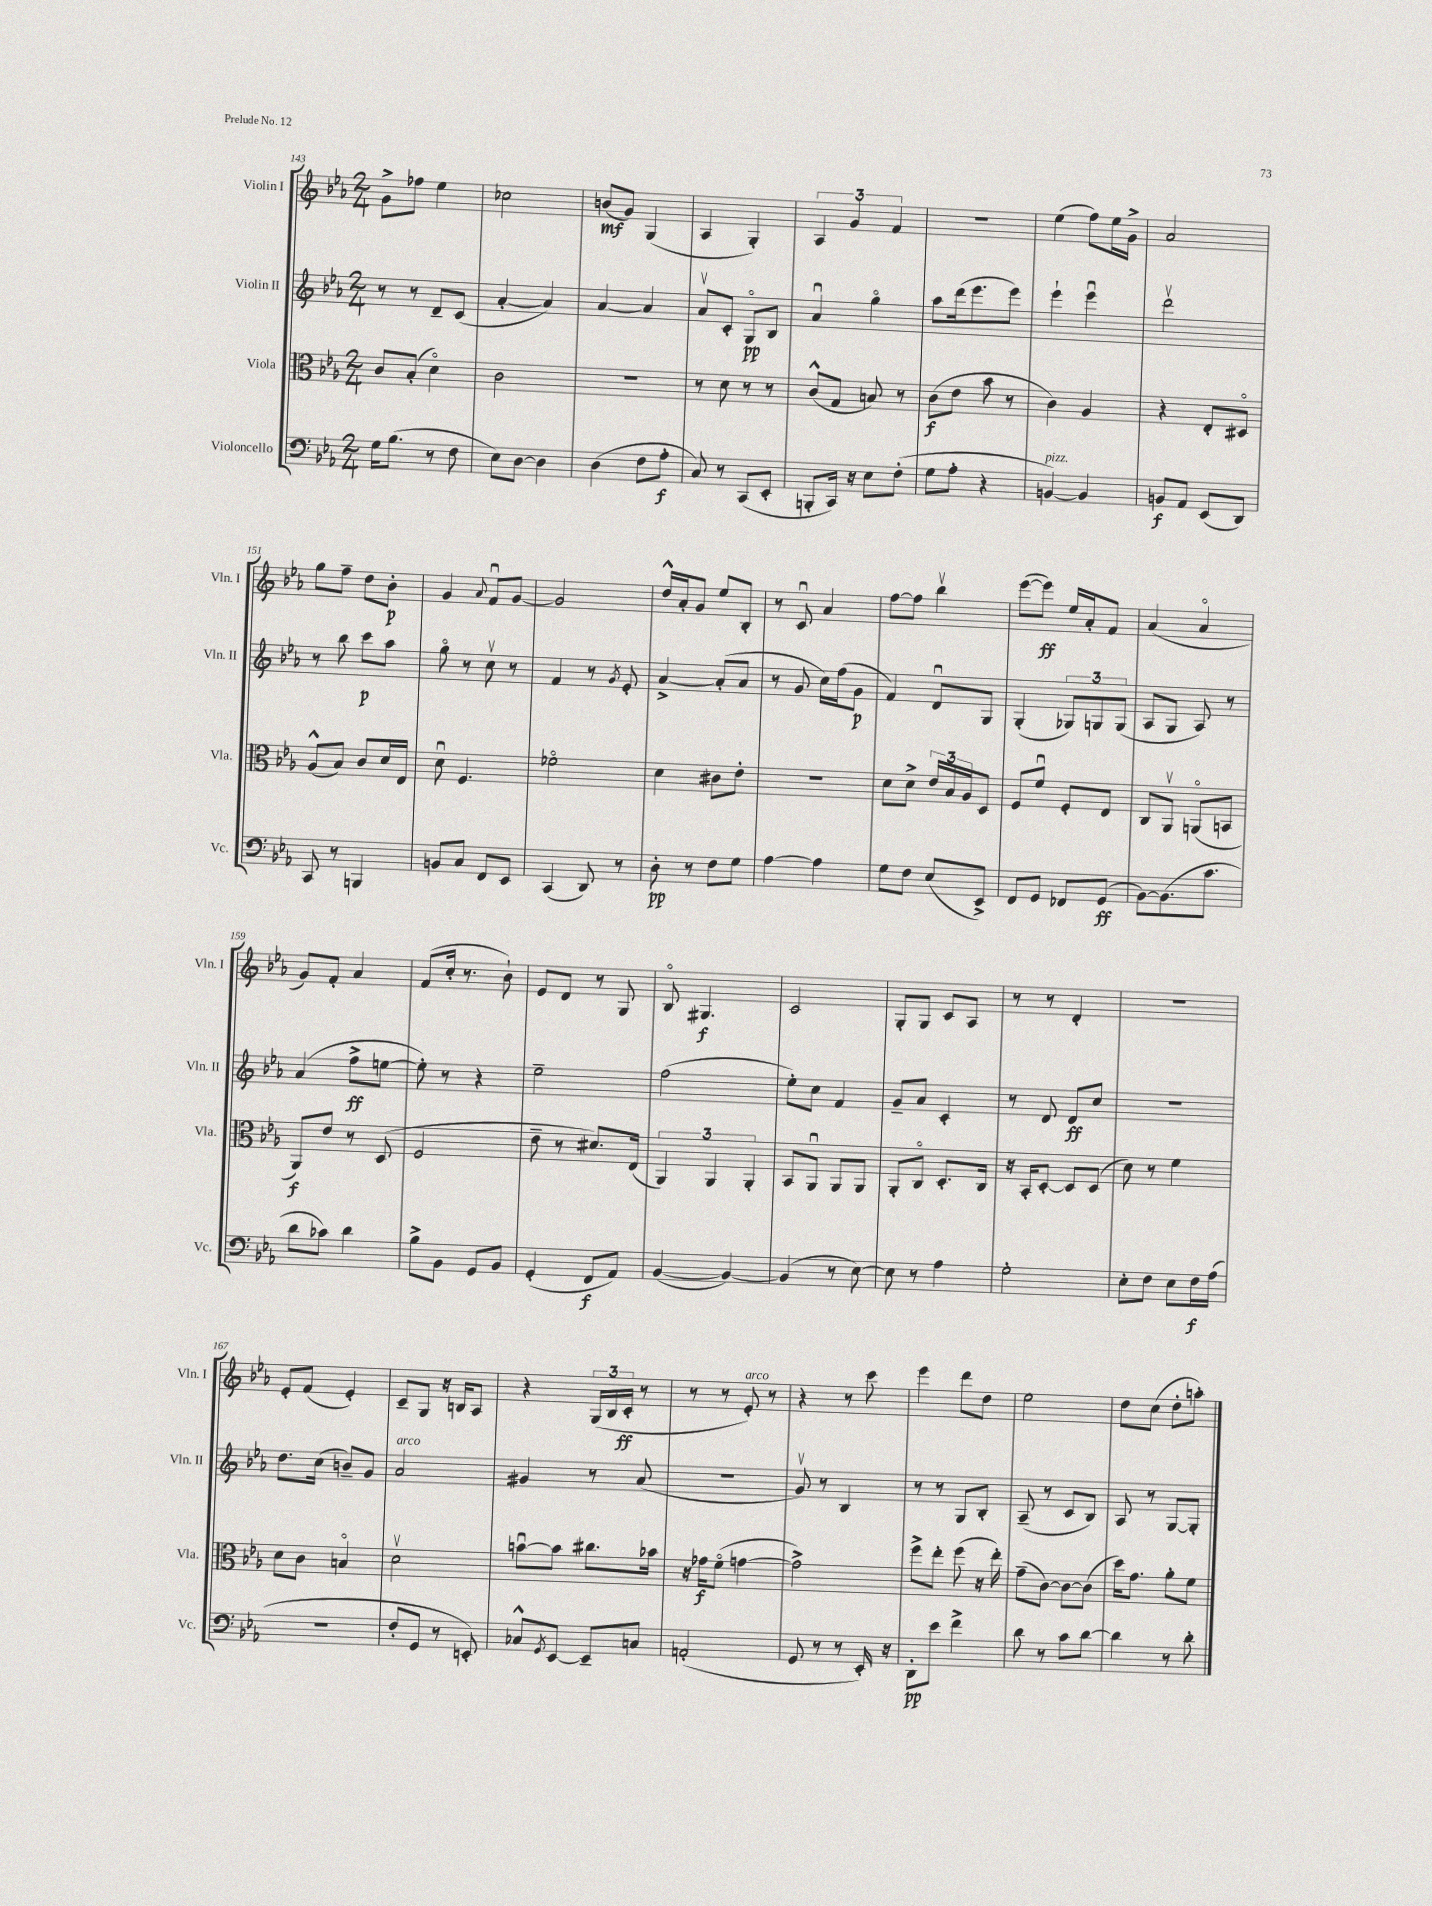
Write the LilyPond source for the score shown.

<<
\new StaffGroup <<
\new Staff = "s0" \with { instrumentName = "Violin I" shortInstrumentName = "Vln. I" } {
    \clef treble \key ees \major \numericTimeSignature \time 2/4
    g'8-> fes''8 ees''4 |
    ces''2 |
    b'8\mf( g'8) g4( |
    aes4 g4-.) |
    \tuplet 3/2 { aes4 g'4 f'4 } |
    R2 |
    ees''4( f''8) ees''16 g'16-> |
    aes'2 |
    g''8 f''8-- d''8 bes'8-.\p |
    g'4 \appoggiatura { aes'8 } f'8\downbow g'8~ |
    g'2 |
    d''16-^ aes'16-. g'8 ees''8 bes8-. |
    r8 c'8\downbow aes'4 |
    f''8~ f''8 bes''4\upbow |
    ees'''8~( ees'''8\ff) ees''16 aes'16-. f'8 |
    aes'4( aes'4\flageolet |
    g'8) f'8-. aes'4 |
    f'8( c''16-. r8. bes'8-!) |
    ees'8 d'8 r8 g8 |
    bes8\flageolet gis4.\f |
    c'2 |
    g8-. g8 c'8 aes8 |
    r8 r8 d'4-. |
    R2 |
    ees'8-. f'8( ees'4-.) |
    c'8-- g8 r16 b16 aes8 |
    r4 \tuplet 3/2 { g16( bes16 c'16-.\ff } r8 |
    r8 r8 ees'8-.^\markup { \italic "arco" }) r8 |
    r4 r8 c'''8 |
    ees'''4 d'''8 d''8 |
    ees''2 |
    d''8 c''8( d''8-. a''8-.) \bar "|." |
}
\new Staff = "s1" \with { instrumentName = "Violin II" shortInstrumentName = "Vln. II" } {
    \clef treble \key ees \major \numericTimeSignature \time 2/4
    r8 r8 d'8-- c'8( |
    aes'4~-. aes'4) |
    aes'4~ aes'4 |
    aes'8\upbow c'8-. g8\flageolet\pp bes8 |
    aes'4\downbow g''4\flageolet |
    aes''8 d'''16( ees'''8. ees'''8) |
    ees'''4-! ees'''4\downbow |
    d'''2\upbow |
    r8 bes''8 c'''8\p aes''8 |
    g''8\flageolet r8 c''8\upbow r8 |
    f'4 r8 \acciaccatura { g'8 } ees'8-. |
    aes'4~-> aes'8-.( aes'8 |
    r8 g'8 c''16) f''16( g'8\p |
    f'4) d'8\downbow g8 |
    g4-.( \tuplet 3/2 { ges8) g8 g8( } |
    aes8 g8 aes8) r8 |
    aes'4( f''8->\ff e''8~ |
    e''8-.) r8 r4 |
    ees''2-- |
    f''2( |
    ees''8-.) c''8 f'4 |
    g'8-- aes'8 c'4-. |
    r8 d'8 d'8\ff c''8 |
    r2 |
    d''8. c''16( b'8--) g'8 |
    aes'2^\markup { \italic "arco" } |
    gis'4 r8 aes'8( |
    r2 |
    g'8\upbow) r8 bes4 |
    r8 r8 g8 bes8-. |
    aes8--( r8 c'8 bes8) |
    aes8 r8 g8~ g8-. \bar "|." |
}
\new Staff = "s2" \with { instrumentName = "Viola" shortInstrumentName = "Vla." } {
    \clef alto \key ees \major \numericTimeSignature \time 2/4
    c'8 bes8-.( d'4\flageolet) |
    c'2 |
    R2 |
    r8 d'8 r8 r8 |
    c'8-^( g8 b8) r8 |
    c'8\f( ees'8 bes'8 r8 |
    c'4) aes4 |
    r4 ees8-. dis8\flageolet |
    aes8-^( bes8) c'8 d'16 ees16 |
    d'8\downbow f4. |
    fes'2\flageolet |
    d'4 cis'8 ees'8-. |
    r2 |
    d'8 d'8-> \tuplet 3/2 { ees'16 bes16 aes16 } d8 |
    f8 f'8\downbow f8-. ees8 |
    c8 aes,8\upbow a,8\flageolet( b,8 |
    aes,8\f) ees'8 r8 d8( |
    f2 |
    ees'8-- r8 dis'8.) ees16( |
    \tuplet 3/2 { aes,4) aes,4 aes,4-. } |
    bes,8 aes,8\downbow aes,8 aes,8 |
    aes,8-. c8\flageolet d8.-. c16 |
    r16 bes,16-. d8~-. d8 d8( |
    d'8) r8 f'4 |
    d'8 c'8 b4\flageolet |
    d'2\upbow |
    b'8~\downbow b'8 cis''8. bes'16 |
    r16 ges'16\f f'8\flageolet( g'4~ |
    g'2->) |
    f''8-> ees''8-. f''8( r16 ees''16-.) |
    g'8--( c'8~) c'8~ c'8( |
    d''16) g'8. aes'8-. f'8 \bar "|." |
}
\new Staff = "s3" \with { instrumentName = "Violoncello" shortInstrumentName = "Vc." } {
    \clef bass \key ees \major \numericTimeSignature \time 2/4
    g16 bes8.( r8 f8 |
    ees8) d8~ d4 |
    d4( f8 aes8-.\f |
    c8) r8 c,8( ees,8-. |
    b,,8-. c,16) r16 ees8 f8-.( |
    g8 aes8-. r4 |
    b,4~^\markup { \italic "pizz." }) b,4 |
    b,8\f aes,8 ees,8( d,8) |
    c,8 r8 b,,4 |
    b,8 c8 f,8 ees,8 |
    c,4( d,8) r8 |
    d8-.\pp r8 f8 g8 |
    aes4~ aes4 |
    g8 f8 ees8( ees,8->) |
    f,8 g,8 fes,8 g,8\ff( |
    bes,8~) bes,8.( c'8. |
    d'8 ces'8) d'4 |
    bes8-> bes,8 g,8 bes,8 |
    g,4-.( f,8\f aes,8) |
    bes,4~( bes,4~) |
    bes,4( r8 ees8~) |
    ees8 r8 aes4 |
    g2-. |
    ees8-. f8 ees8 f16\f aes16( |
    r2 |
    f8-. g,8 r8 e,8-.) |
    ces8-^ \acciaccatura { g,8 } ees,8~ ees,8-- c8 |
    a,2-.( |
    g,8 r8 r8 ees,16-.) r16 |
    d,8-.\pp ees'8 f'4-> |
    d'8 r8 c'8 d'8~ |
    d'4 r8 d'8-. \bar "|." |
}
>>
>>
\layout { \context { \Score currentBarNumber = #143 } }
